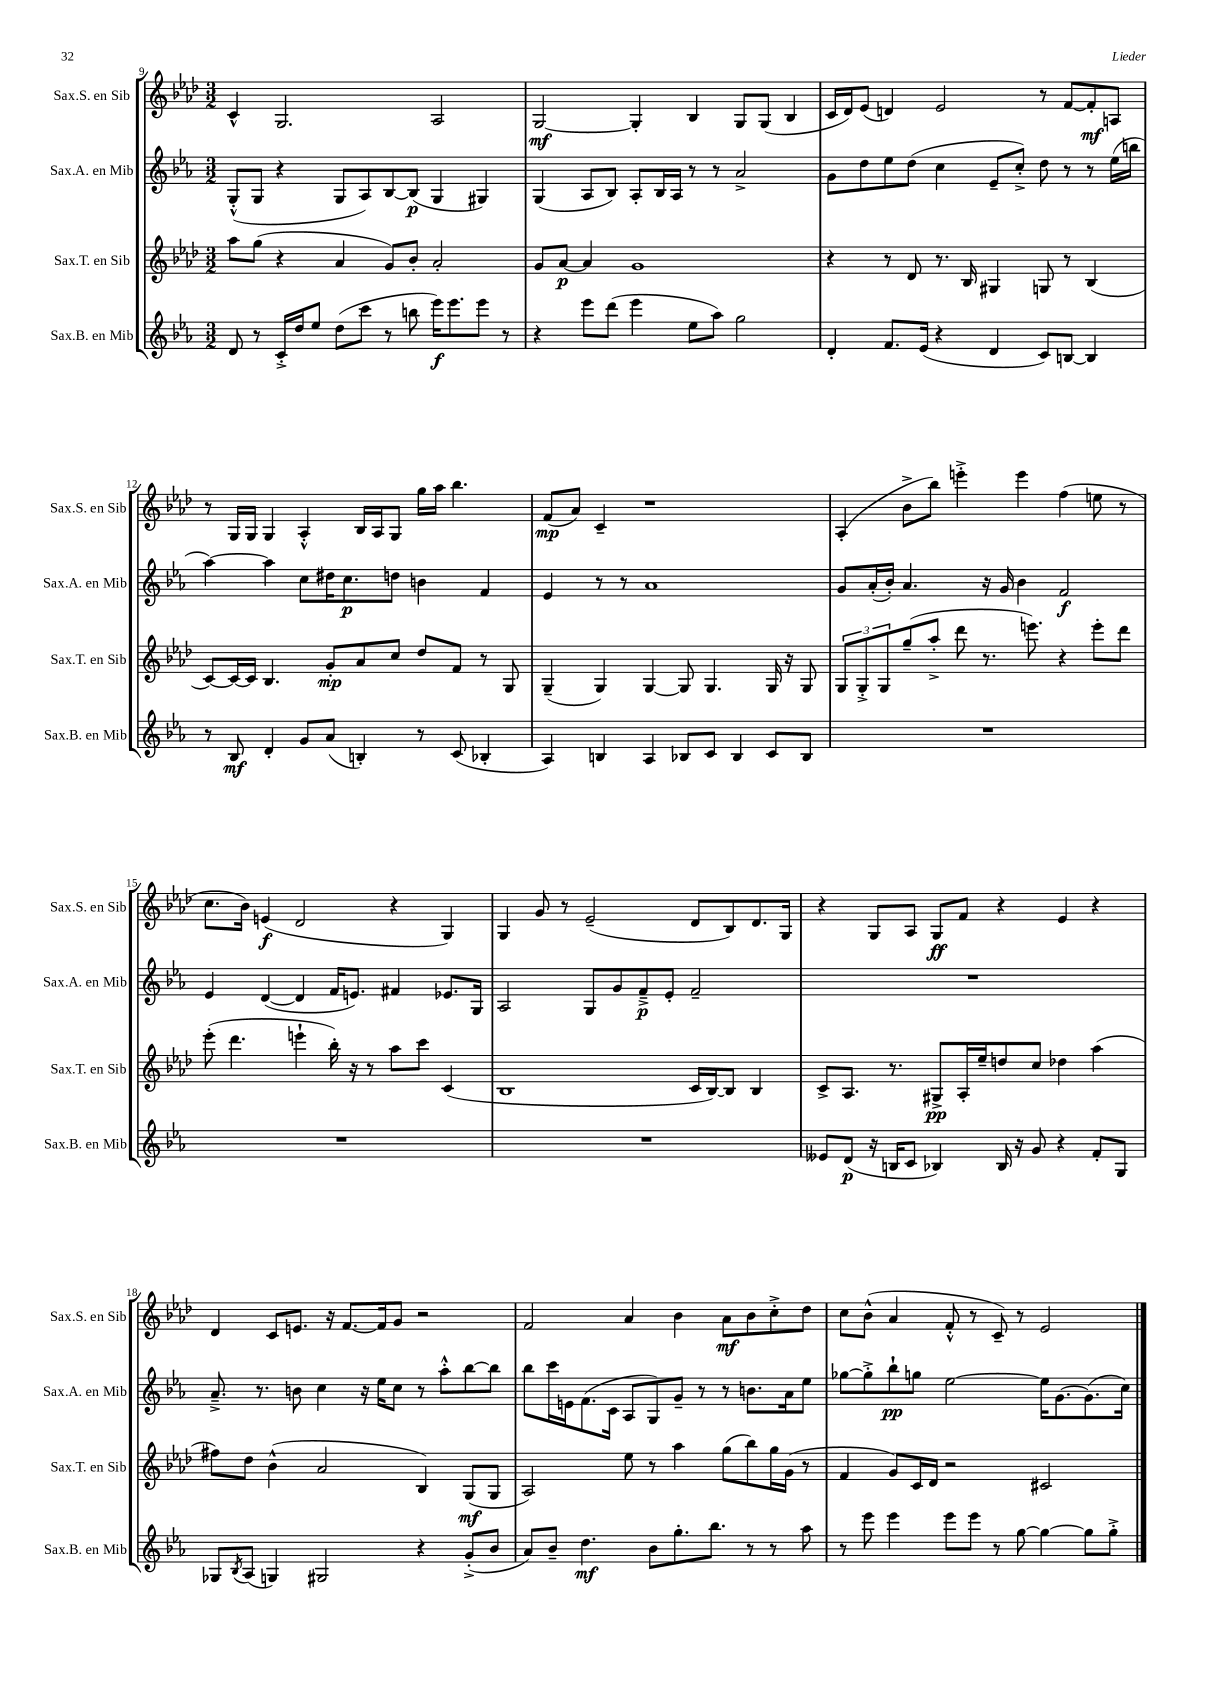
<<
\new StaffGroup <<
\new Staff = "s0" \with { instrumentName = "Sax.S. en Sib" shortInstrumentName = "Sax.S. en Sib" } {
    \clef treble \key aes \major \numericTimeSignature \time 3/2
    c'4-^ g2. aes2 |
    g2~\mf g4-. bes4 g8 g8( bes4 |
    c'16 des'16) ees'8( d'4) ees'2 r8 f'8~ f'8-.\mf a8 |
    r8 g16 g16 g4 aes4-.-^ bes16 aes16 g8 g''16 aes''16 bes''4. |
    f'8\mp( aes'8) c'4-- r1 |
    aes4-.( bes'8-> bes''8) e'''4-.-> e'''4 f''4( e''8 r8 |
    c''8. bes'16) e'4\f( des'2 r4 g4) |
    g4 g'8 r8 ees'2--( des'8 bes8) des'8. g16 |
    r4 g8 aes8 g8\ff f'8 r4 ees'4 r4 |
    des'4 c'8 e'8. r16 f'8.~ f'16 g'8 r2 |
    f'2 aes'4 bes'4 aes'8\mf bes'8 c''8-.-> des''8 |
    c''8 bes'8-^( aes'4 f'8-.-^ r8 c'8--) r8 ees'2 \bar "|." |
}
\new Staff = "s1" \with { instrumentName = "Sax.A. en Mib" shortInstrumentName = "Sax.A. en Mib" } {
    \clef treble \key ees \major \numericTimeSignature \time 3/2
    g8-.-^( g8 r4 g8 aes8) bes8~ bes8\p( g4 gis4) |
    g4( aes8 bes8) aes8-. bes16 aes16 r8 r8 aes'2-> |
    g'8 d''8 ees''8 d''8( c''4 ees'8-- c''8-.->) d''8 r8 r8 ees''16( b''16 |
    aes''4~) aes''4 c''8 dis''16 c''8.\p d''8 b'4 f'4 |
    ees'4 r8 r8 aes'1 |
    g'8 aes'16-.( bes'16-.) aes'4. r16 g'16 bes'4 f'2\f |
    ees'4 d'4~( d'4 f'16 e'8.) fis'4 ees'8. g16 |
    aes2 g8 g'8 f'8--->\p ees'8-. f'2-- |
    R1. |
    aes'8.---> r8. b'8 c''4 r16 ees''16 c''8 r8 aes''8-.-^ bes''8~ bes''8 |
    bes''8 c'''16 e'16 f'8.( c'16 aes8 g8) g'8-- r8 r8 b'8. aes'16 ees''8 |
    ges''8~ ges''8-.-> bes''8-!\pp g''8 ees''2~ ees''16 g'8.~ g'8.( c''16) \bar "|." |
}
\new Staff = "s2" \with { instrumentName = "Sax.T. en Sib" shortInstrumentName = "Sax.T. en Sib" } {
    \clef treble \key aes \major \numericTimeSignature \time 3/2
    aes''8 g''8( r4 aes'4 g'8) bes'8-. aes'2-. |
    g'8 aes'8~\p aes'4 g'1 |
    r4 r8 des'8 r8. bes16 gis4 g8 r8 bes4( |
    c'8~) c'16~ c'16 bes4. g'8-.\mp aes'8 c''8 des''8 f'8 r8 g8 |
    g4--( g4) g4~ g8 g4. g16 r16 g8 |
    \tuplet 3/2 { g8 g8-.-> g8 } g''8--( aes''8-.-> des'''8 r8. e'''8.) r4 e'''8-. des'''8 |
    ees'''8-.( des'''4. e'''4-! bes''16-.) r16 r8 aes''8 c'''8 c'4( |
    bes1 c'16 bes16~) bes8 bes4 |
    c'8-> aes8. r8. gis8->\pp aes16-. ees''16-- d''8 c''8 des''4 aes''4( |
    fis''8) des''8 bes'4-^( aes'2 bes4) g8\mf( g8 |
    aes2) ees''8 r8 aes''4 g''8( bes''8) g''16 g'16( r8 |
    f'4 g'8) c'16 des'16 r2 cis'2 \bar "|." |
}
\new Staff = "s3" \with { instrumentName = "Sax.B. en Mib" shortInstrumentName = "Sax.B. en Mib" } {
    \clef treble \key ees \major \numericTimeSignature \time 3/2
    d'8 r8 c'16-.-> d''16 ees''8 d''8( c'''8 r8 b''8 ees'''16\f) ees'''8. ees'''8 r8 |
    r4 ees'''8 d'''8( ees'''4 ees''8 aes''8) g''2 |
    d'4-. f'8. ees'16( r4 d'4 c'8) b8~ b4 |
    r8 bes8\mf d'4-. g'8 aes'8( b4-.) r8 c'8( bes4-. |
    aes4) b4 aes4 bes8 c'8 bes4 c'8 bes8 |
    R1. |
    R1. |
    R1. |
    eeses'8 d'8\p( r16 b16 c'8 bes4) bes16 r16 g'8 r4 f'8-. g8 |
    ges8 \acciaccatura { bes8 } aes8( g4) gis2 r4 g'8-.->( bes'8 |
    aes'8) bes'8-- d''4.\mf bes'8 g''8.-. bes''8. r8 r8 aes''8 |
    r8 ees'''8 ees'''4 ees'''8 ees'''8 r8 g''8~ g''4~ g''8 g''8-.-> \bar "|." |
}
>>
>>
\layout { \context { \Score currentBarNumber = #9 } }
